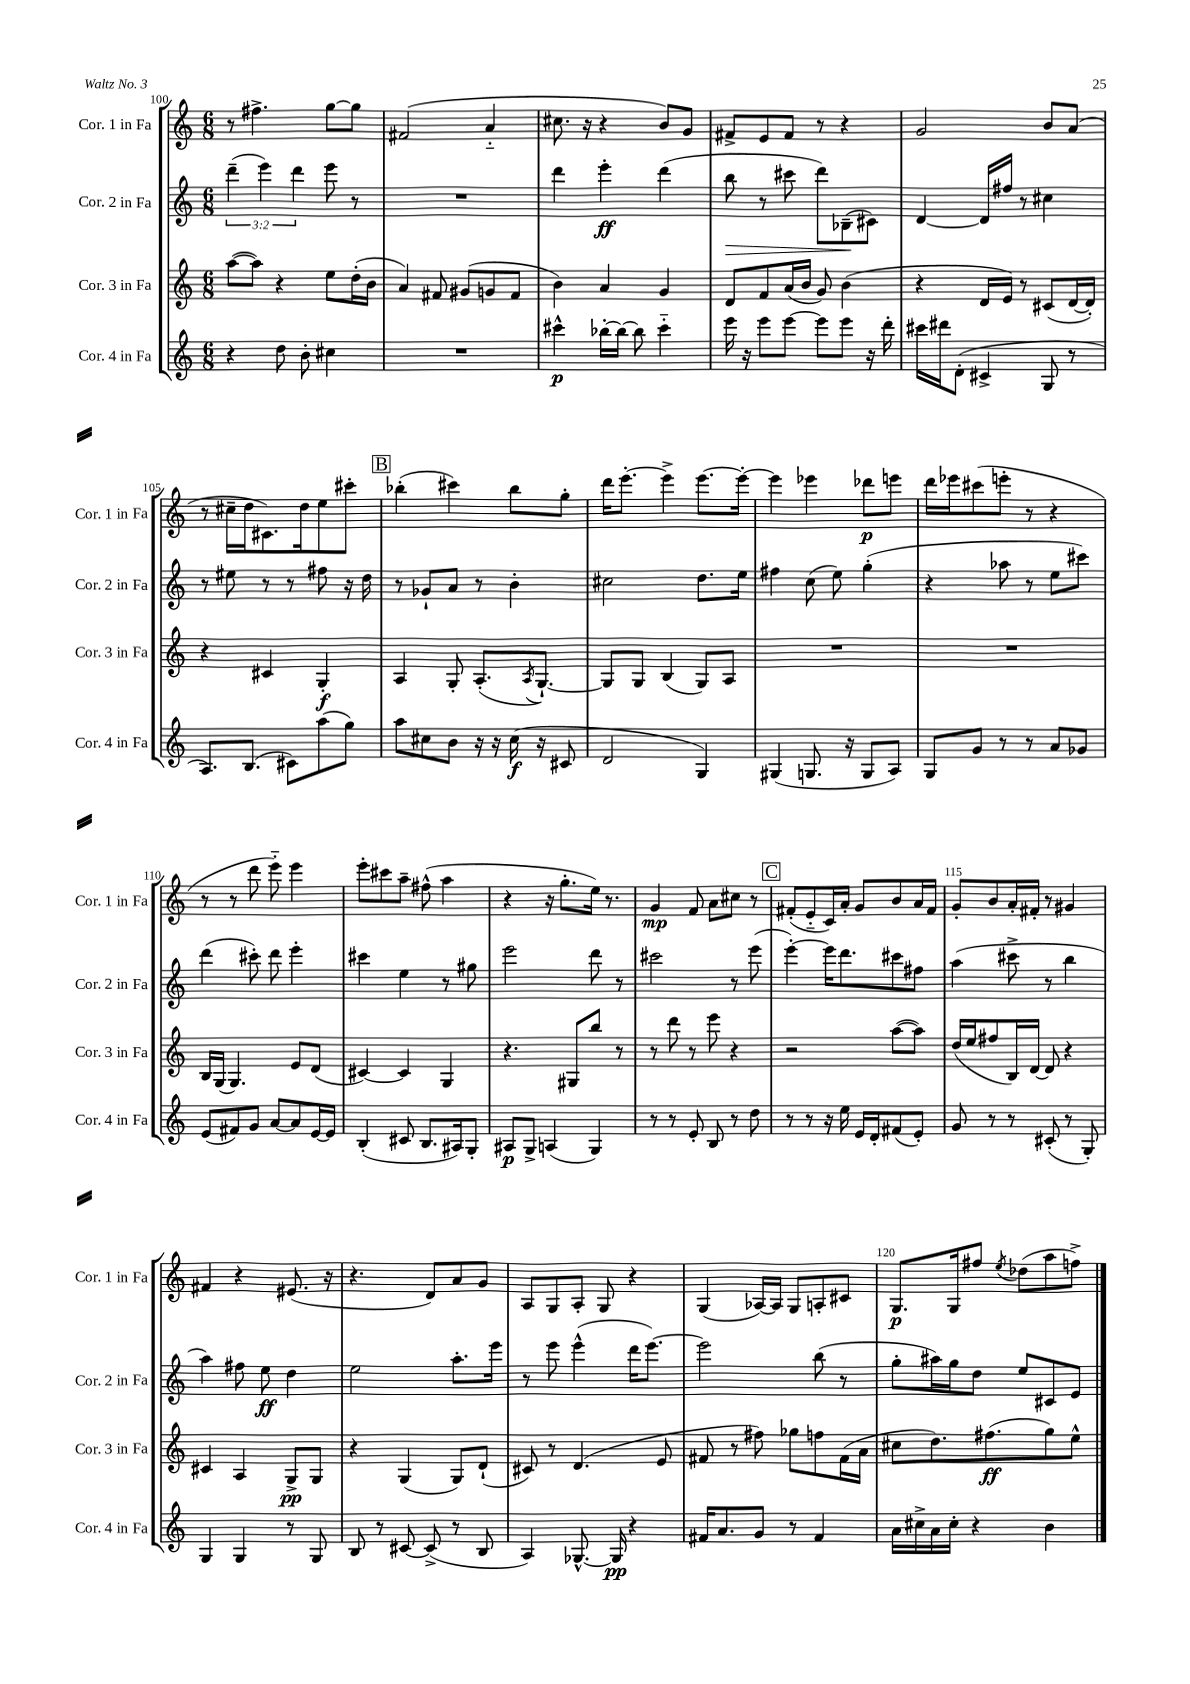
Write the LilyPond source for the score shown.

<<
\new StaffGroup <<
\new Staff = "s0" \with { instrumentName = "Cor. 1 in Fa" shortInstrumentName = "Cor. 1 in Fa" } {
    \clef treble \key c \major \numericTimeSignature \time 6/8
    r8 fis''4.-> g''8~ g''8 |
    fis'2( a'4-_ |
    cis''8. r16 r4 b'8) g'8 |
    fis'8-> e'8 fis'8 r8 r4 |
    g'2 b'8 a'8( |
    r8 cis''16-- d''16 cis'8.) d''16 e''8 cis'''8-. |
    \mark \markup { \box "B" } bes''4-.( cis'''4) bes''8 g''8-. |
    d'''16 e'''8.~-. e'''4-> e'''8.~ e'''16~-. |
    e'''4 ees'''4 des'''8\p e'''8 |
    d'''16 ees'''16 cis'''8( e'''8-. r8 r4 |
    r8 r8 d'''8 e'''8-_) e'''4 |
    e'''8-. cis'''8 a''8-- fis''8-^( a''4 |
    r4 r16 g''8.-. e''16) r8. |
    g'4\mp f'8 a'8 cis''8 r8 |
    \mark \markup { \box "C" } fis'8-.( e'8-_ c'16) a'16-. g'8 b'8 a'16 fis'16 |
    g'8-. b'8 a'16-. fis'16-. r8 gis'4 |
    fis'4 r4 eis'8.( r16 |
    r4. d'8) a'8 g'8 |
    a8 g8 a8-. g8 r4 |
    g4( aes16~) aes16 g8 a8-. cis'8 |
    g8.\p g16 fis''8 \acciaccatura { e''8 } des''8( a''8 f''8->) \bar "|." |
}
\new Staff = "s1" \with { instrumentName = "Cor. 2 in Fa" shortInstrumentName = "Cor. 2 in Fa" } {
    \clef treble \key c \major \numericTimeSignature \time 6/8 \override Staff.TupletNumber.text = #tuplet-number::calc-fraction-text
    \tuplet 3/2 { d'''4--( e'''4) d'''4 } e'''8 r8 |
    R2. |
    d'''4 e'''4-.\ff d'''4( |
    b''8\> r8 cis'''8 d'''8) bes8--\!( cis'8) |
    d'4~ d'16 fis''16 r8 cis''4 |
    r8 eis''8 r8 r8 fis''8 r16 d''16 |
    \mark \markup { \box "B" } r8 ges'8-! a'8 r8 b'4-. |
    cis''2 d''8. e''16 |
    fis''4 c''8( e''8) g''4-.( |
    r4 aes''8 r8 e''8 cis'''8) |
    d'''4( cis'''8-.) d'''8 e'''4-. |
    cis'''4 e''4 r8 gis''8 |
    e'''2 d'''8 r8 |
    cis'''2 r8 e'''8( |
    \mark \markup { \box "C" } e'''4~-.) e'''16 d'''8. cis'''8 fis''8 |
    a''4( cis'''8-> r8 b''4 |
    a''4) fis''8 e''8\ff d''4 |
    e''2 a''8.-. e'''16 |
    r8 e'''8 e'''4-^( d'''16 e'''8.~) |
    e'''2 b''8( r8 |
    g''8-. ais''16) g''16 d''8 e''8 cis'8 e'8 \bar "|." |
}
\new Staff = "s2" \with { instrumentName = "Cor. 3 in Fa" shortInstrumentName = "Cor. 3 in Fa" } {
    \clef treble \key c \major \numericTimeSignature \time 6/8
    a''8~( a''8) r4 e''8 d''16-.( b'16 |
    a'4) fis'8 gis'8( g'8 fis'8 |
    b'4) a'4 g'4 |
    d'8 f'8 a'16( b'16 g'8) b'4( |
    r4 d'16 e'16) r8 cis'8( d'16~ d'16-.) |
    r4 cis'4 g4-.\f |
    \mark \markup { \box "B" } a4 g8-. a8.-.( \acciaccatura { a8 } g8.~-!) |
    g8 g8 b4( g8) a8 |
    R2. |
    R2. |
    b16 g16( g4.) e'8 d'8( |
    cis'4~) cis'4 g4 |
    r4. gis8 b''8 r8 |
    r8 d'''8 r8 e'''8 r4 |
    \mark \markup { \box "C" } r2 a''8~( a''8) |
    d''16( e''16 fis''8 b16) d'16~ d'8 r4 |
    cis'4 a4 g8->\pp g8 |
    r4 g4( g8) d'8-!( |
    cis'8) r8 d'4.( e'8 |
    fis'8 r8 fis''8) ges''8 f''8 fis'16( a'16 |
    cis''8 d''8.) fis''8.\ff( g''8) e''8-^ \bar "|." |
}
\new Staff = "s3" \with { instrumentName = "Cor. 4 in Fa" shortInstrumentName = "Cor. 4 in Fa" } {
    \clef treble \key c \major \numericTimeSignature \time 6/8
    r4 d''8 b'8-. cis''4 |
    R2. |
    cis'''4-^\p bes''16~-. bes''16~ bes''8 cis'''4-_ |
    e'''16 r16 e'''8 e'''8~ e'''8 e'''8 r16 d'''16-. |
    cis'''16 dis'''16 d'8-.( cis'4-> g8 r8 |
    a8.) b8.( cis'8) a''8( g''8) |
    \mark \markup { \box "B" } a''8 cis''8 b'8 r16 r16 cis''16\f( r16 cis'8 |
    d'2 g4) |
    gis4( g8. r16 g8 a8) |
    g8 g'8 r8 r8 a'8 ges'8 |
    e'8( fis'8) g'8 a'8~ a'8 e'16~ e'16 |
    b4-.( cis'8 b8. ais16) g8-. |
    ais8\p g8-> a4( g4) |
    r8 r8 e'8-. b8 r8 d''8 |
    \mark \markup { \box "C" } r8 r8 r16 e''16 e'16 d'16-. fis'8( e'8-.) |
    g'8 r8 r8 cis'8-.( r8 g8-.) |
    g4 g4 r8 g8 |
    b8 r8 cis'8~ cis'8->( r8 b8 |
    a4) ges8.~-^ ges16\pp r4 |
    fis'16 a'8. g'8 r8 fis'4 |
    a'16 cis''16-> a'16 cis''16-. r4 b'4 \bar "|." |
}
>>
>>
\layout { \context { \Score currentBarNumber = #100 \override BarNumber.break-visibility = ##(#f #t #t) barNumberVisibility = #(every-nth-bar-number-visible 5) } }
